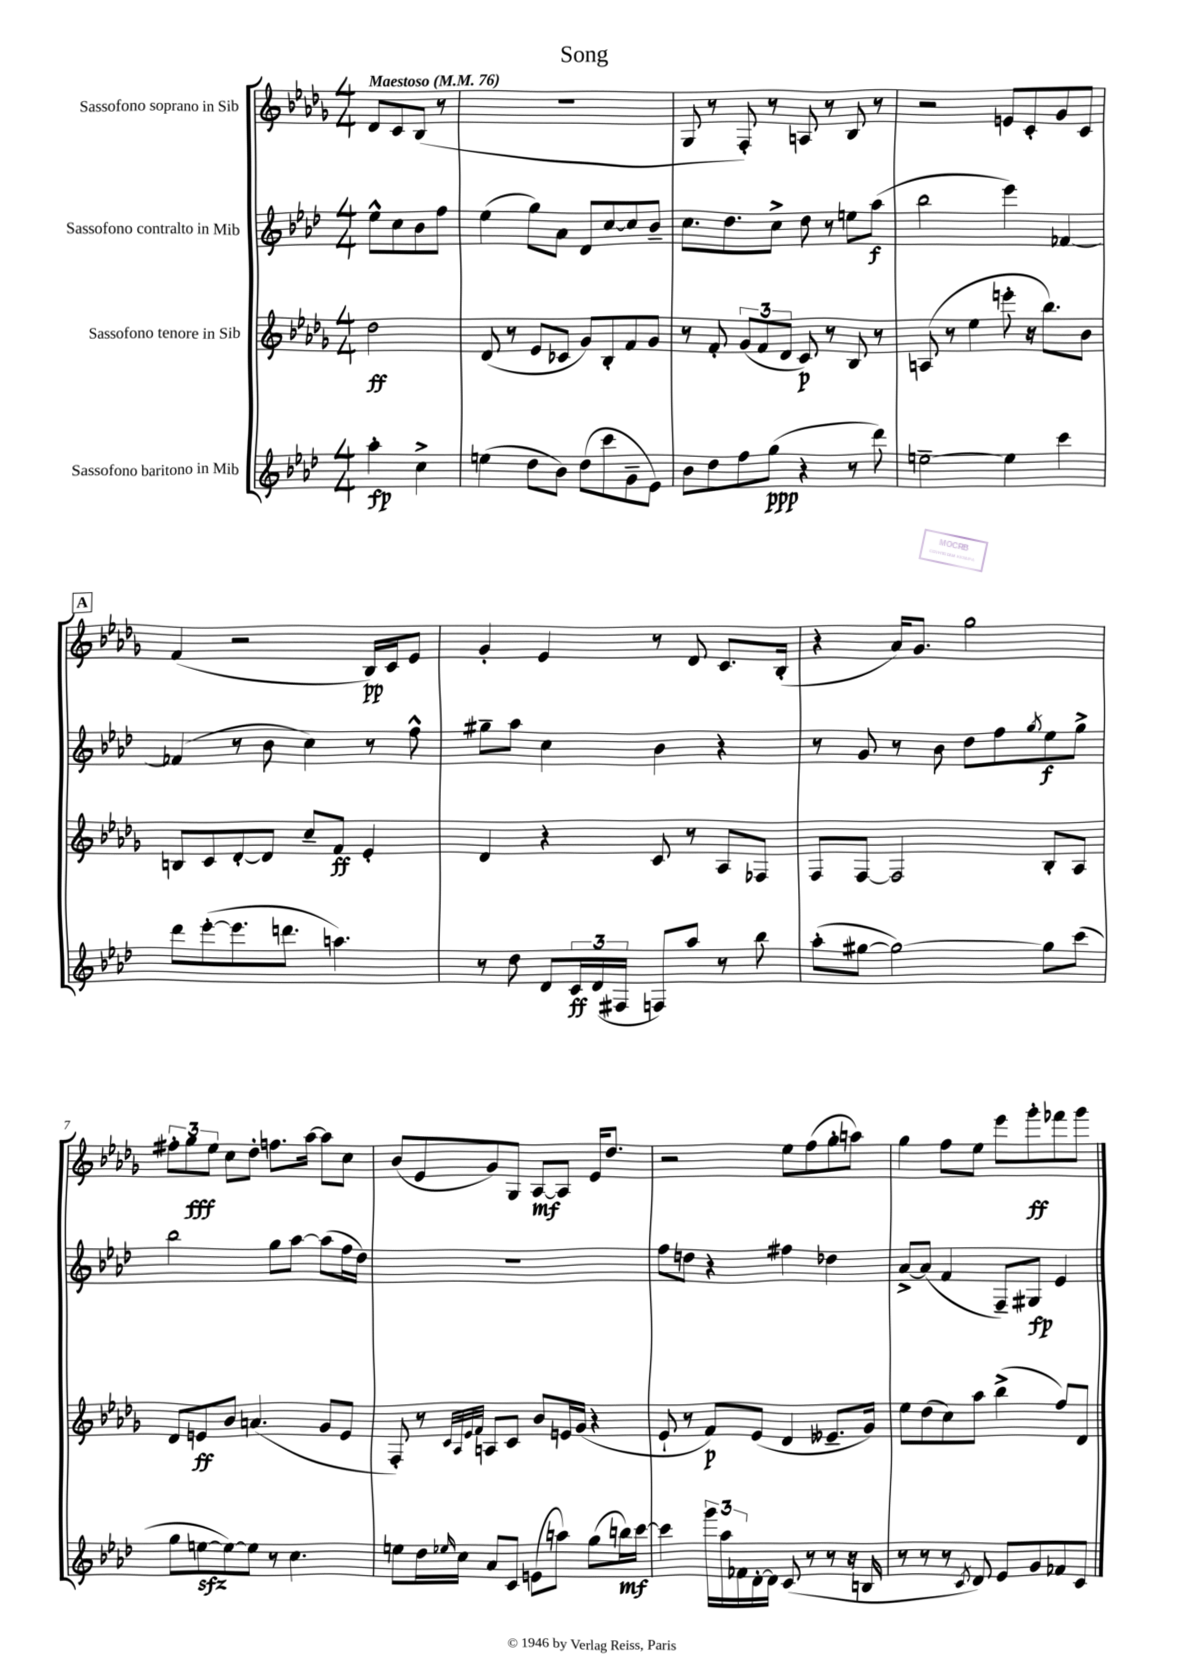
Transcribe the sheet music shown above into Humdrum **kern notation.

**kern	**dynam	**kern	**dynam	**kern	**dynam	**kern	**dynam
*part4	*part4	*part3	*part3	*part2	*part2	*part1	*part1
*staff4	*staff4	*staff3	*staff3	*staff2	*staff2	*staff1	*staff1
*I"Sassofono baritono in Mib	*	*I"Sassofono tenore in Sib	*	*I"Sassofono contralto in Mib	*	*I"Sassofono soprano in Sib	*
*clefG2	*	*clefG2	*	*clefG2	*	*clefG2	*
*k[b-e-a-d-]	*	*k[b-e-a-d-g-]	*	*k[b-e-a-d-]	*	*k[b-e-a-d-g-]	*
*M4/4	*	*M4/4	*	*M4/4	*	*M4/4	*
*MM76	*	*MM76	*	*MM76	*	*MM76	*
=	=	=	=	=	=	=	=
!	!	!	!	!	!	!LO:TX:a:B:t=Maestoso	!
4aa-'\	fp	2dd-\	ff	8ee-^^\L	.	8d-/L	.
.	.	.	.	8cc\	.	8c/	.
4cc^\	.	.	.	8b-\	.	(8B-/J	.
.	.	.	.	8ff\J	.	8r	.
=1	=1	=1	=1	=1	=1	=1	=1
(4een\	.	(8d-/	.	(4ee-\	.	1r	.
.	.	8r	.	.	.	.	.
8dd-\L	.	8e-/L	.	8gg\L)	.	.	.
8b-\J)	.	8c-X/J	.	8a-\J	.	.	.
(8dd-\L	.	8g-/L)	.	8d-/L	.	.	.
8ccc\	.	8B-'/	.	[8cc/	.	.	.
8g~\	.	8f/	.	8cc/]	.	.	.
8e-\J)	.	8g-/J	.	8b-~/J	.	.	.
=2	=2	=2	=2	=2	=2	=2	=2
8b-\L	.	8r	.	8.cc\L	.	8G-/	.
8dd-\	.	8f'/	.	.	.	8r	.
.	.	.	.	8.dd-\	.	.	.
8ff\	.	(12g-/L	.	.	.	8F'/)	.
.	.	12f/	.	.	.	.	.
(8gg\J	ppp	.	.	8cc^\J	.	8r	.
.	.	12d-/J	.	.	.	.	.
4r	.	8c/)	p	8dd-\	.	8An/	.
.	.	8r	.	8r	.	8r	.
8r	.	8B-/	.	8een\L	.	8B-/	.
8ddd-\)	.	8r	.	(8aa-\J	f	8r	.
=3	=3	=3	=3	=3	=3	=3	=3
[2een~\	.	(8An/	.	2bb-\	.	2r	.
.	.	8r	.	.	.	.	.
.	.	4ee-\	.	.	.	.	.
4ee\]	.	8eeen'\	.	4eee-\)	.	8en/L	.
.	.	16r	.	.	.	8c'/	.
.	.	8.bb-\L)	.	.	.	.	.
4ccc\	.	.	.	[4f-X/	.	8g-/	.
.	.	8b-\J	.	.	.	8c/J	.
!!LO:LB:g=z
!!LO:REH:place=s1:t=A
=4	=4	=4	=4	=4	=4	=4	=4
8ddd-\L	.	8Bn/L	.	(4f-X/]	.	(4f/	.
([8eee-'\	.	8c/	.	.	.	.	.
8.eee-\]	.	[8d-'/	.	8r	.	2r	.
.	.	8d-/J]	.	8b-\	.	.	.
8.dddn\J	.	.	.	.	.	.	.
.	.	8cc~/L	.	4cc\)	.	.	.
4.aan\)	.	8f/J	ff	.	.	.	.
.	.	4e-'/	.	8r	.	16B-/LL)	pp
.	.	.	.	.	.	16c/J	.
.	.	.	.	8ff^^\	.	8e-/J	.
=5	=5	=5	=5	=5	=5	=5	=5
8r	.	4d-/	.	8gg#X~\L	.	4g-'/	.
8dd-\	.	.	.	8aa-\J	.	.	.
8d-/L	.	4r	.	4cc\	.	4e-/	.
24c/L	ff	.	.	.	.	.	.
(24d-/	.	.	.	.	.	.	.
24F#X/JJ	.	.	.	.	.	.	.
8Fn/L)	.	8c/	.	4b-\	.	8r	.
8aa-/J	.	8r	.	.	.	8d-/	.
8r	.	8A-/L	.	4r	.	8.c/L	.
8bb-\	.	8F-X/J	.	.	.	.	.
.	.	.	.	.	.	(16B-'/Jk	.
=6	=6	=6	=6	=6	=6	=6	=6
(8aa-'\L	.	8F/L	.	8r	.	4r	.
[8gg#X\J	.	[8F/J	.	8g/	.	.	.
2gg#\_)	.	2F/]	.	8r	.	16a-/KL)	.
.	.	.	.	.	.	8.g-/J	.
.	.	.	.	8b-\	.	.	.
.	.	.	.	8dd-\L	.	2gg-\	.
.	.	.	.	8ff\	.	.	.
.	.	.	.	8qgg/	.	.	.
8gg#\L]	.	8B-'/L	.	8ee-\	f	.	.
(8ccc\J	.	8A-/J	.	8gg^\J	.	.	.
!!LO:LB:g=z
=7	=7	=7	=7	=7	=7	=7	=7
8gg\L	.	8d-/L	.	2bb-\	.	12ff#X'\L	.
.	.	.	.	.	.	12gg-\	fff
[8eenzz\	.	8en/	ff	.	.	.	.
.	.	.	.	.	.	12ee-\J	.
8ee\_)	.	8b-/J	.	.	.	8cc\L	.
8ee\J]	.	(4.an/	.	.	.	8dd-'\J	.
8r	.	.	.	8gg\L	.	8.ffn\L	.
4.cc\	.	.	.	[8aa-\J	.	.	.
.	.	.	.	.	.	[16aa-\Jk	.
.	.	8g-/L	.	(8aa-\L]	.	8aa-\L]	.
.	.	8e/J	.	16ff\L	.	8cc\J	.
.	.	.	.	16dd-\JJ)	.	.	.
=8	=8	=8	=8	=8	=8	=8	=8
8een\L	.	8F'/)	.	1r	.	(8b-/L	.
16dd-\L	.	8r	.	.	.	8e-/	.
16qqee-X/	.	.	.	.	.	.	.
16cc\JJ	.	.	.	.	.	.	.
.	.	32qqc/LLL	.	.	.	.	.
.	.	32qqA-/	.	.	.	.	.
.	.	32qqe-/	.	.	.	.	.
.	.	32qqf/JJJ	.	.	.	.	.
8a-/L	.	8An/L	.	.	.	8g-/)	.
8c/J	.	8c/J	.	.	.	8G-/J	.
(8en\L	.	8b-/L	.	.	.	[8A-/L	mf
8aan\J)	.	16en/L	.	.	.	8A-/J]	.
.	.	(16g-/JJ	.	.	.	.	.
(8gg\L	.	4r	.	.	.	16e-/KL	.
.	.	.	.	.	.	8.dd-/J	.
16bbn\L)	mf	.	.	.	.	.	.
[16ccc\JJ	.	.	.	.	.	.	.
=9	=9	=9	=9	=9	=9	=9	=9
4ccc\]	.	8e-`/	.	8ff\L	.	2r	.
.	.	8r	.	8ddn\J	.	.	.
24ggg\LL	.	8f/L)	p	4r	.	.	.
24aa-\	.	.	.	.	.	.	.
24f-X\	.	.	.	.	.	.	.
[16d-'\	.	(8e-/J	.	.	.	.	.
16d-\JJ]	.	.	.	.	.	.	.
(8c/	.	4d-/	.	4ff#X\	.	8ee-\L	.
8r	.	.	.	.	.	(8ff\	.
8r	.	8.e--X~/L	.	4dd-X\	.	8gg-'\	.
16r	.	.	.	.	.	8aan\J)	.
16Bn/	.	16g-/Jk)	.	.	.	.	.
=10	=10	=10	=10	=10	=10	=10	=10
8r	.	8ee-\L	.	[8a-^/L	.	4gg-\	.
8r	.	(8dd-\	.	(8a-/J]	.	.	.
8r	.	8cc\)	.	4f/	.	8ff\L	.
8qc/	.	.	.	.	.	.	.
8d-/)	.	8aa-\J	.	.	.	8ee-\J	.
8e-/L	.	(4bb-^\	.	8F~/L)	.	8eee-\L	.
8g/	.	.	.	8G#X/J	fp	8ggg-'\	ff
8f-X/	.	8ff/L)	.	4e-/	.	8fff-X\	.
8c/J	.	8d-/J	.	.	.	8ggg-\J	.
==	==	==	==	==	==	==	==
*-	*-	*-	*-	*-	*-	*-	*-
